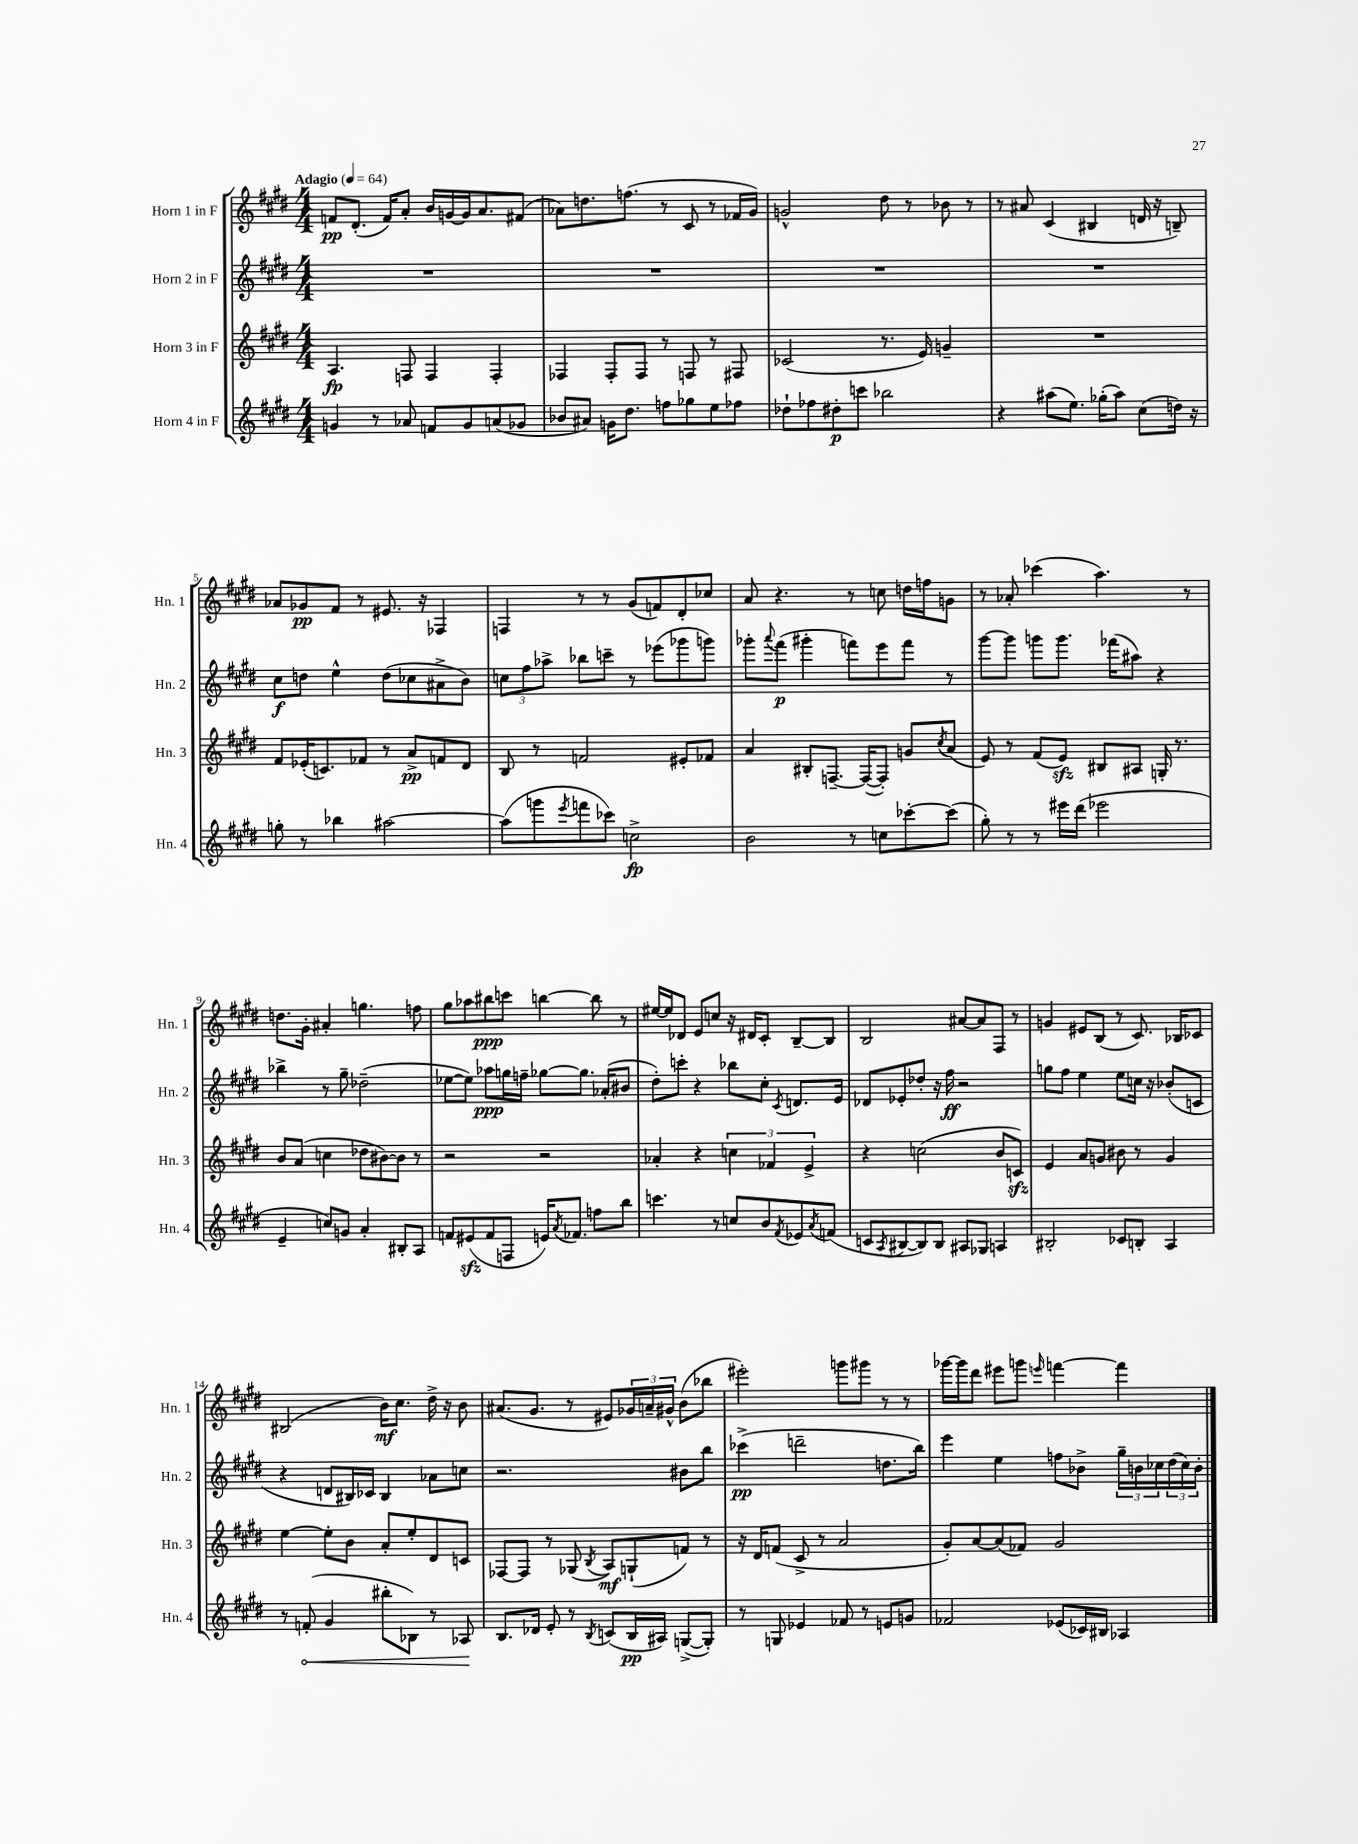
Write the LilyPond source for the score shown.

<<
\new StaffGroup <<
\new Staff = "s0" \with { instrumentName = "Horn 1 in F" shortInstrumentName = "Hn. 1" } {
    \clef treble \key e \major \numericTimeSignature \time 4/4 \tempo "Adagio" 4 = 64
    f'8\pp dis'8.-.( f'16) a'8-. b'16 g'16~ g'16 a'8. fis'8( |
    aes'8) d''8. f''8.( r8 cis'8 r8 fes'16 gis'16) |
    g'2-^ dis''8 r8 bes'8 r8 |
    r8 ais'8 cis'4( bis4 d'16 r16 b8--) |
    aes'8 ges'8\pp fis'8 r8 eis'8. r16 fes4 |
    f4 r8 r8 gis'8( f'8) dis'8-. ces''8 |
    a'8 r4. r8 c''8 d''16 f''16 g'8 |
    r8 aes'8-. ces'''4( a''4.) r8 |
    d''8. gis'16-. ais'4-. g''4. f''8 |
    gis''8 aes''8 bis''8\ppp c'''8 b''4~ b''8 r8 |
    eis''16~ eis''16 des'8 e'8 c''8 r16 dis'16 cis'8-. b8~-- b8 |
    b2 ais'8~ ais'8 fis8 r8 |
    g'4 eis'8 b8( r8 cis'8.) bes16 ces'8 |
    bis2( b'16\mf) cis''8. dis''16-> r16 b'8 |
    ais'8.( gis'8. r8 eis'8) \tuplet 3/2 { ges'16 a'16-- gis'16-^ } b'8( bes''8 |
    eis'''2-.) g'''8 gis'''8 r8 r8 |
    ges'''16~ ges'''16 dis'''8 eis'''8 g'''8 \grace { e'''16 } f'''4~ f'''4 \bar "|." |
}
\new Staff = "s1" \with { instrumentName = "Horn 2 in F" shortInstrumentName = "Hn. 2" } {
    \clef treble \key e \major \numericTimeSignature \time 4/4
    R1 |
    R1 |
    R1 |
    R1 |
    cis''8\f d''8 e''4-^ d''8( ces''8 ais'8-> b'8) |
    \tuplet 3/2 { c''8 fis''8 aes''8-> } bes''8 c'''8-- r8 ees'''8( ges'''8 g'''8) |
    ges'''8-. \appoggiatura { a'''8 } fis'''8\p( gis'''4-. f'''8) e'''8 f'''8 r8 |
    gis'''8~ gis'''8 g'''8 g'''8. fes'''16( ais''8) r4 |
    bes''4-> r8 gis''8-- des''2--( |
    ees''8~ ees''8) aes''8\ppp g''16 f''16-- ges''8~ ges''8. aes'16-.( bis'8 |
    dis''8-.) c'''8-. r4 bes''8 cis''8-. \acciaccatura { cis'8 } d'8. e'16 |
    des'8 ees'8-. des''8-. r16 fis''16\ff r2 |
    g''8 fis''8 e''4 e''8 c''16 r16 bes'8-.( c'8 |
    r4 d'8 bis16) ces'16 bis4 aes'8 c''8 |
    r2. bis'8 b''8 |
    ces'''4->\pp( d'''2-- d''8. b''16) |
    e'''4 e''4 f''8 bes'8-> \tuplet 3/2 { gis''16-- b'16 ces''16 } \tuplet 3/2 { dis''16( ces''16) b'16-. } \bar "|." |
}
\new Staff = "s2" \with { instrumentName = "Horn 3 in F" shortInstrumentName = "Hn. 3" } {
    \clef treble \key e \major \numericTimeSignature \time 4/4
    a4.\fp f8 f4 f4-. |
    fes4 fes8-. fes8 r8 f8 r8 fis8 |
    ces'2( r8. e'16) g'4-- |
    R1 |
    fis'8 ees'16-.( c'8.) fes'8 r8 a'8->\pp f'8 dis'8 |
    b8 r8 f'2 eis'8-. fes'8 |
    a'4 bis8-. f8.~-- f16~( f8-.) g'8 \acciaccatura { cis''8 } a'8( |
    e'8) r8 fis'8( e'8\sfz) bis8 ais8 g16-. r8. |
    b'8 a'8( c''4 des''8 bis'8~) bis'8 r8 |
    r2 r2 |
    aes'4-. r4 \tuplet 3/2 { c''4 fes'4 e'4-> } |
    r4 c''2( b'8 c'8\sfz) |
    e'4 a'8 g'8 bis'8 r8 g'4 |
    e''4~ e''8-. b'8 a'8-. e''8-. dis'8 c'8 |
    fes8~ fes8 r8 ges8( \acciaccatura { b8 } a8\mf) g8-!( f'8) r8 |
    r16 dis'16 f'8( cis'8-> r8 a'2 |
    gis'8-.) a'8~ a'8( fes'8) gis'2 \bar "|." |
}
\new Staff = "s3" \with { instrumentName = "Horn 4 in F" shortInstrumentName = "Hn. 4" } {
    \clef treble \key e \major \numericTimeSignature \time 4/4
    g'4 r8 aes'8 f'8 g'8 a'8( ges'8 |
    bes'8 ais'8) g'16 dis''8. f''8 ges''8 e''8 fes''8 |
    des''8-! fes''8 dis''8-.\p c'''8 bes''2 |
    r4 ais''8( e''8.) ges''16-.( ais''8) cis''8( d''16) r16 |
    g''8-. r8 bes''4 ais''2~ |
    ais''8( g'''8 \acciaccatura { e'''8 } f'''8 ces'''8) c''2->\fp |
    b'2 r8 c''8 ces'''8~-. ces'''8( |
    gis''8-.) r8 r8 eis'''16 dis'''16( ees'''2 |
    e'4-- c''8) g'8 a'4-. bis8-. a8 |
    f'8 eis'8\sfz( f'8 f8 e'16) \acciaccatura { a'8 } fes'8. f''8 b''8 |
    c'''4. r8 c''8 b'8 \acciaccatura { fis'8 } ees'8 \acciaccatura { a'8 } f'8( |
    c'8 \acciaccatura { a8 } bis8~ bis8) bis8 ais8 ges8 a4 |
    bis2-. ces'8 b8-. a4 |
    r8 \once \override Hairpin.circled-tip = ##t f'8-.\<( gis'4 bis''8-. bes8) r8 aes8\! |
    b8. des'16 e'8-. r8 \acciaccatura { b8 } c'8( b16\pp ais16) g8~->( g8-.) |
    r8 g8 ees'4 fes'8 r8 e'8 g'8 |
    fes'2 ees'8( ces'16) bis16 aes4 \bar "|." |
}
>>
>>
